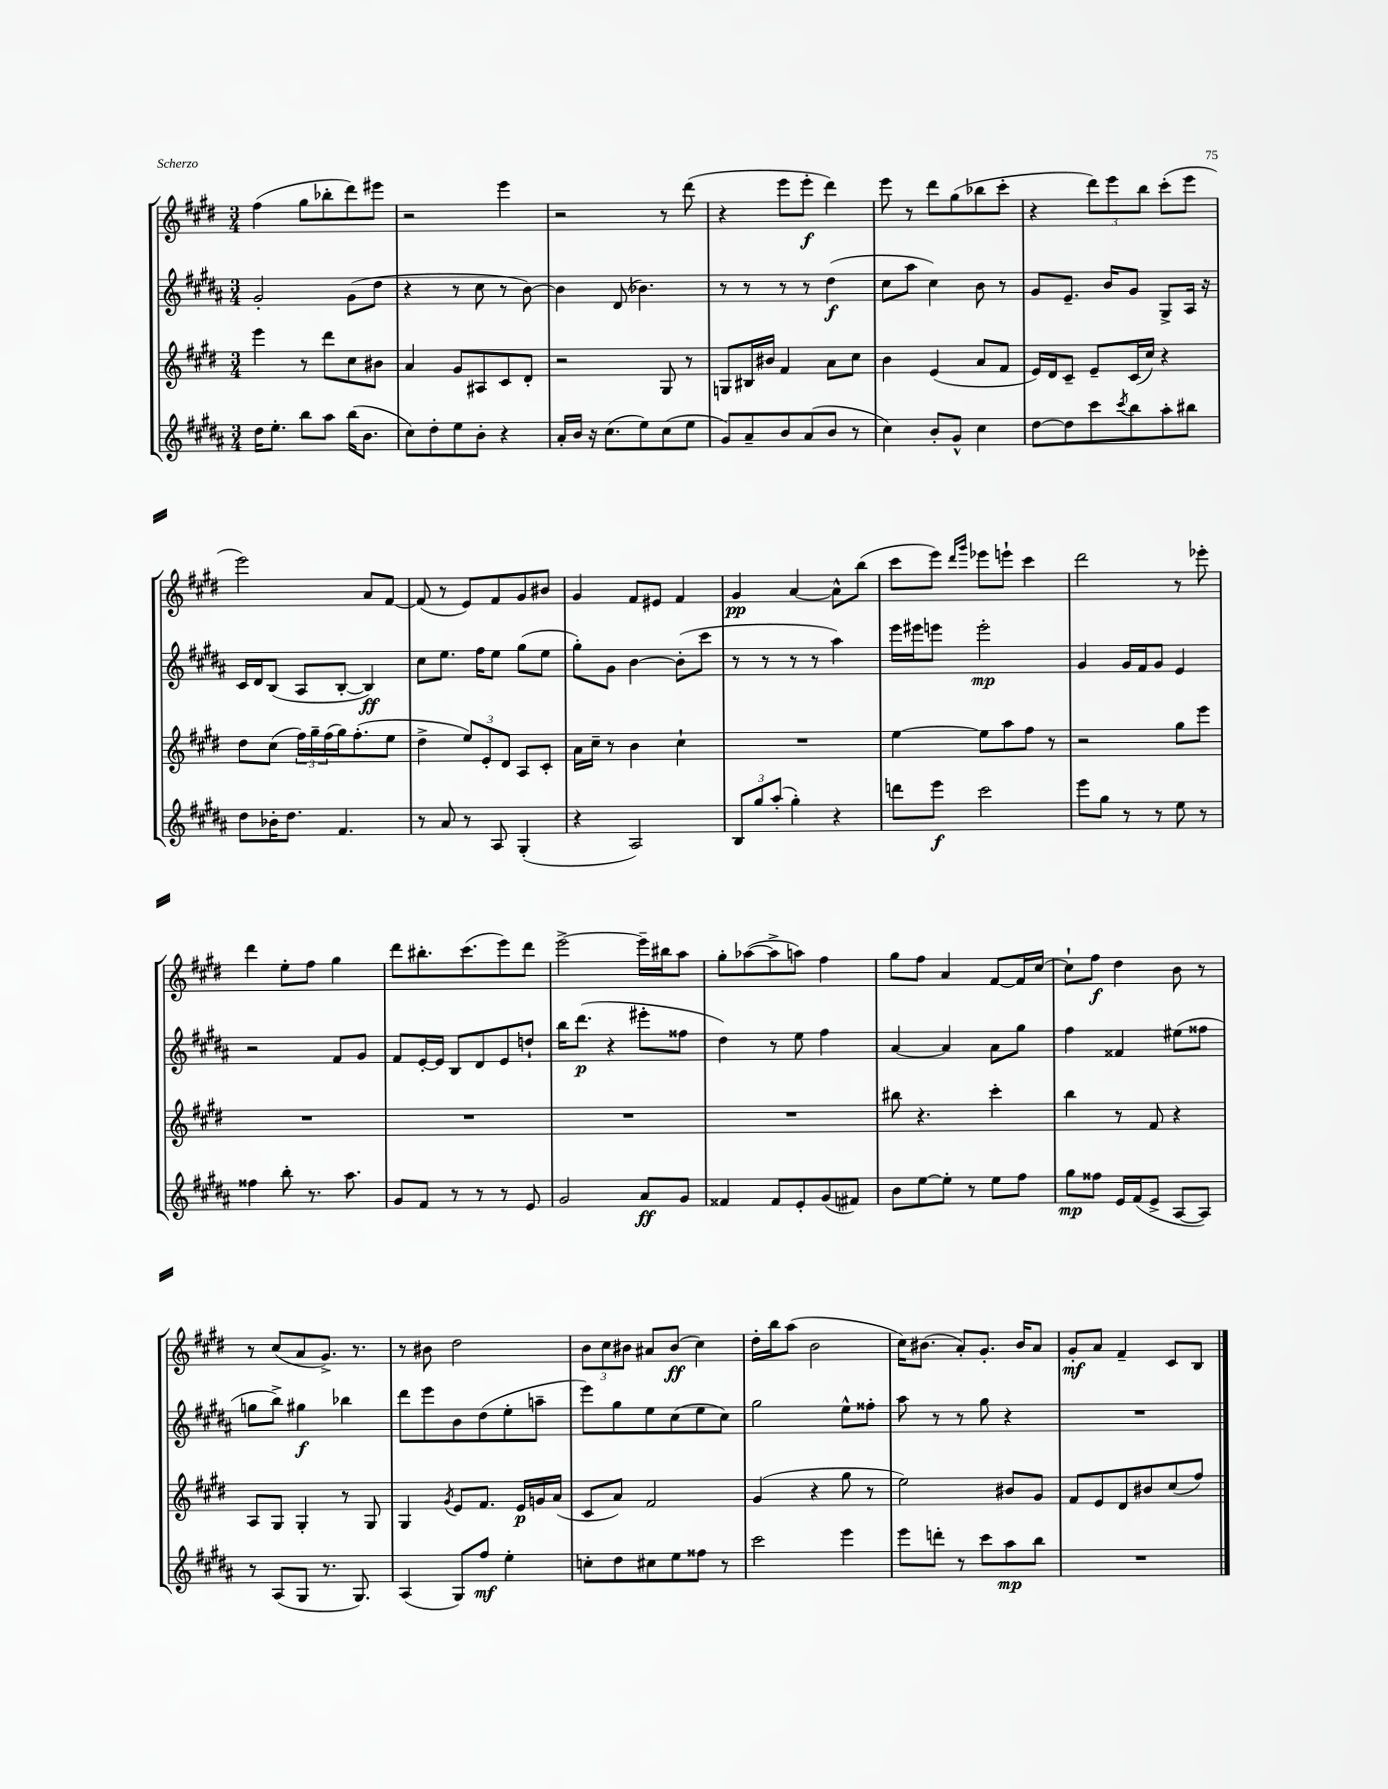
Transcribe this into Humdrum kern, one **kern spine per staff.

**kern	**dynam	**kern	**dynam	**kern	**dynam	**kern	**dynam
*part4	*part4	*part3	*part3	*part2	*part2	*part1	*part1
*staff4	*staff4	*staff3	*staff3	*staff2	*staff2	*staff1	*staff1
*clefG2	*	*clefG2	*	*clefG2	*	*clefG2	*
*k[f#c#g#d#a#]	*	*k[f#c#g#d#]	*	*k[f#c#g#d#a#]	*	*k[f#c#g#d#]	*
*M3/4	*	*M3/4	*	*M3/4	*	*M3/4	*
=111	=111	=111	=111	=111	=111	=111	=111
16dd#\KL	.	4eee\	.	2g#'/	.	(4ff#\	.
8.ee'\J	.	.	.	.	.	.	.
8bb\L	.	8r	.	.	.	8gg#\L	.
8aa#\J	.	8ddd#\L	.	.	.	8bb-X'\	.
(16bb\KL	.	8cc#\	.	(8g#\L	.	8ddd#\)	.
8.b\J	.	.	.	.	.	.	.
.	.	8b#X\J	.	8dd#\J	.	8eee#X\J	.
=112	=112	=112	=112	=112	=112	=112	=112
8cc#\L)	.	4a/	.	4r	.	2r	.
8dd#'\	.	.	.	.	.	.	.
8ee\	.	8g#/L	.	8r	.	.	.
8b'\J	.	8A#X/	.	8cc#\	.	.	.
4r	.	8c#/	.	8r	.	4eee\	.
.	.	8d#'/J	.	[8b\)	.	.	.
=113	=113	=113	=113	=113	=113	=113	=113
16a#'/LL	.	2r	.	4b\]	.	2r	.
16b/JJ	.	.	.	.	.	.	.
16r	.	.	.	.	.	.	.
(8.cc#\L	.	.	.	.	.	.	.
.	.	.	.	(8d#/	.	.	.
8ee\)	.	.	.	4.b-X\)	.	.	.
(8cc#\	.	8G#/	.	.	.	8r	.
8ee\J	.	8r	.	.	.	(8ddd#\	.
=114	=114	=114	=114	=114	=114	=114	=114
8g#/L)	.	8Gn/L	.	8r	.	4r	.
8a#~/	.	16B#X/L	.	8r	.	.	.
.	.	16b#X/JJ	.	.	.	.	.
8b/	.	4f#/	.	8r	.	8eee\L	.
(8a#/	.	.	.	8r	.	8eee'\J	f
8b/J	.	8a\L	.	(4dd#\	f	4ddd#\)	.
8r	.	8cc#\J	.	.	.	.	.
=115	=115	=115	=115	=115	=115	=115	=115
4cc#\)	.	4b\	.	8cc#\L	.	8eee\	.
.	.	.	.	8aa#\J	.	8r	.
8b'/L	.	(4e/	.	4cc#\)	.	8ddd#\L	.
8g#^^/J	.	.	.	.	.	(8gg#\	.
4cc#\	.	8a/L	.	8b\	.	8bb-X\	.
.	.	8f#/J	.	8r	.	8ccc#'\J	.
=116	=116	=116	=116	=116	=116	=116	=116
[8dd#\L	.	16e/LL)	.	8g#/L	.	4r	.
.	.	16d#/J	.	.	.	.	.
8dd#\]	.	8c#~/J	.	8.e~/J	.	.	.
8ccc#\	.	8e~/L	.	.	.	12ddd#\L)	.
.	.	.	.	16b/KL	.	.	.
.	.	.	.	.	.	12eee\	.
8qccc#/	.	.	.	.	.	.	.
8bb\	.	(16c#/L	.	8g#/J	.	.	.
.	.	.	.	.	.	12bb\J	.
.	.	16cc#/JJ)	.	.	.	.	.
8aa#'\	.	4r	.	8G#^/L	.	(8ccc#'\L	.
8bb#X\J	.	.	.	16A#/Jk	.	8eee\J	.
.	.	.	.	16r	.	.	.
!!LO:LB:g=z
=117	=117	=117	=117	=117	=117	=117	=117
8dd#\L	.	8dd#\L	.	16c#/LL	.	2eee\)	.
.	.	.	.	16d#/J	.	.	.
16b-X'\K	.	(8cc#\J	.	(8B/J	.	.	.
8.dd#\J	.	.	.	.	.	.	.
.	.	24ff#\LL)	.	8A#/L	.	.	.
.	.	24gg#~\	.	.	.	.	.
.	.	(24ff#\	.	.	.	.	.
4.f#/	.	16gg#\J)	.	[8B'/J	.	.	.
.	.	(8.ff#'\	.	.	.	.	.
.	.	.	.	4B/])	ff	8a/L	.
.	.	8ee\J	.	.	.	[8f#/J	.
=118	=118	=118	=118	=118	=118	=118	=118
8r	.	4dd#^\	.	8cc#\L	.	(8f#/]	.
8a#/	.	.	.	8.ee\J	.	8r	.
8r	.	12ee/L)	.	.	.	8e/L)	.
.	.	.	.	16ff#\KL	.	.	.
.	.	12e'/	.	.	.	.	.
8A#/	.	.	.	8ee\J	.	8f#/	.
.	.	12d#/J	.	.	.	.	.
(4G#'/	.	8A/L	.	(8gg#\L	.	8g#/	.
.	.	8c#'/J	.	8ee\J	.	8b#X/J	.
=119	=119	=119	=119	=119	=119	=119	=119
4r	.	16a\LL	.	8gg#'\L)	.	4g#/	.
.	.	16cc#~\JJ	.	.	.	.	.
.	.	8r	.	8g#\J	.	.	.
2A#/)	.	4b\	.	[4b\	.	8f#/L	.
.	.	.	.	.	.	8e#X/J	.
.	.	4cc#`\	.	(8b'\L]	.	4f#/	.
.	.	.	.	8ccc#\J	.	.	.
=120	=120	=120	=120	=120	=120	=120	=120
12B/L	.	2.r	.	8r	.	4g#/	pp
12gg#/	.	.	.	.	.	.	.
.	.	.	.	8r	.	.	.
(12aa#'/J	.	.	.	.	.	.	.
4gg#'\)	.	.	.	8r	.	[4a/	.
.	.	.	.	8r	.	.	.
4r	.	.	.	4aa#\)	.	8a^^\L]	.
.	.	.	.	.	.	(8bb\J	.
=121	=121	=121	=121	=121	=121	=121	=121
8dddn\L	.	[4ee\	.	16eee\LL	.	8ccc#\L	.
.	.	.	.	16eee#X\J	.	.	.
8eee\J	f	.	.	8eeen\J	.	8eee\J)	.
.	.	.	.	.	.	16qqddd#/LL	.
.	.	.	.	.	.	16qqggg#/JJ	.
2ccc#\	.	8ee\L]	.	2eee'\	mp	8eee-X\L	.
.	.	8aa\	.	.	.	8eeen`\J	.
.	.	8ff#\J	.	.	.	4ccc#\	.
.	.	8r	.	.	.	.	.
=122	=122	=122	=122	=122	=122	=122	=122
8eee\L	.	2r	.	4g#/	.	2ddd#\	.
8gg#\J	.	.	.	.	.	.	.
8r	.	.	.	16g#/LL	.	.	.
.	.	.	.	16f#/J	.	.	.
8r	.	.	.	8g#/J	.	.	.
8ee\	.	8gg#\L	.	4e/	.	8r	.
8r	.	8eee\J	.	.	.	8eee-X'\	.
!!LO:LB:g=z
=123	=123	=123	=123	=123	=123	=123	=123
4ff##X\	.	2.r	.	2r	.	4ddd#\	.
8bb'\	.	.	.	.	.	8ee'\L	.
8.r	.	.	.	.	.	8ff#\J	.
.	.	.	.	8f#/L	.	4gg#\	.
8.aa#\	.	.	.	.	.	.	.
.	.	.	.	8g#/J	.	.	.
=124	=124	=124	=124	=124	=124	=124	=124
8g#/L	.	2.r	.	8f#/L	.	8ddd#\L	.
8f#/J	.	.	.	[16e'/L	.	8.bb#X'\	.
.	.	.	.	16e/JJ]	.	.	.
8r	.	.	.	8B/L	.	.	.
.	.	.	.	.	.	(8.ccc#\	.
8r	.	.	.	8d#/	.	.	.
8r	.	.	.	8e/	.	8eee\)	.
8e/	.	.	.	8ddn`/J	.	8ddd#\J	.
=125	=125	=125	=125	=125	=125	=125	=125
2g#/	.	2.r	.	16bb\KL	.	[2eee^\	.
.	.	.	.	(8.ddd#\J	p	.	.
.	.	.	.	4r	.	.	.
8a#/L	ff	.	.	8eee#X'\L	.	16eee~\LL]	.
.	.	.	.	.	.	16bb#X\J	.
8g#/J	.	.	.	8ff##X\J	.	8aa\J	.
=126	=126	=126	=126	=126	=126	=126	=126
4f##X/	.	2.r	.	4dd#\)	.	8gg#'\L	.
.	.	.	.	.	.	([8aa-X\	.
8f##/L	.	.	.	8r	.	8aa-^\]	.
8e'/	.	.	.	8ee\	.	8aan\J)	.
(8g#/	.	.	.	4ff#\	.	4ff#\	.
8f#X/J)	.	.	.	.	.	.	.
=127	=127	=127	=127	=127	=127	=127	=127
8b\L	.	8bb#X\	.	[4a#/	.	8gg#\L	.
[8ee\	.	4.r	.	.	.	8ff#\J	.
8ee'\J]	.	.	.	4a#/]	.	4a/	.
8r	.	.	.	.	.	.	.
8ee\L	.	4ccc#'\	.	8a#\L	.	[8f#/L	.
8ff#\J	.	.	.	8gg#\J	.	16f#/L]	.
.	.	.	.	.	.	[16cc#/JJ	.
=128	=128	=128	=128	=128	=128	=128	=128
8gg#\L	mp	4bb\	.	4ff#\	.	8cc#`\L]	.
8ff##X\J	.	.	.	.	.	8ff#\J	f
16e/LL	.	8r	.	4f##X/	.	4dd#\	.
(16f#/J	.	.	.	.	.	.	.
8e^/J	.	8f#/	.	.	.	.	.
[8A#/L	.	4r	.	(8ee#X\L	.	8b\	.
8A#/J])	.	.	.	8ff##X\J	.	8r	.
!!LO:LB:g=z
=129	=129	=129	=129	=129	=129	=129	=129
8r	.	8A/L	.	8ggn\L	.	8r	.
(8A#/L	.	8G#/J	.	8bb^\J)	.	(8cc#/L	.
8G#/J	.	4G#'/	.	4gg#X\	f	8a/	.
8.r	.	.	.	.	.	8.g#^/J)	.
.	.	8r	.	4bb-X\	.	.	.
8.G#/)	.	.	.	.	.	8.r	.
.	.	8G#/	.	.	.	.	.
=130	=130	=130	=130	=130	=130	=130	=130
(4A#/	.	4G#/	.	8ddd#\L	.	8r	.
.	.	.	.	8eee\	.	8b#X\	.
.	.	8qg#/	.	.	.	.	.
8G#/L)	.	8e/L	.	8b\	.	2dd#\	.
8ff#/J	mf	8.f#/J	.	(8dd#\	.	.	.
4ee'\	.	.	.	8ee'\	.	.	.
.	.	16e/LL	p	.	.	.	.
.	.	16gn/	.	8aan~\J	.	.	.
.	.	(16a/JJ	.	.	.	.	.
=131	=131	=131	=131	=131	=131	=131	=131
8ccn'\L	.	8c#/L	.	8eee\L)	.	12b\L	.
.	.	.	.	.	.	12cc#\	.
8dd#\	.	8a/J)	.	8gg#\	.	.	.
.	.	.	.	.	.	12b#X\J	.
8cc#X\	.	2f#/	.	8ee\	.	8a#X/L	.
8ee\	.	.	.	(8cc#\	.	(8b#/J	ff
8ff##X\J	.	.	.	8ee\	.	4cc#\)	.
8r	.	.	.	8cc#\J)	.	.	.
=132	=132	=132	=132	=132	=132	=132	=132
2ccc#\	.	(4g#/	.	2gg#\	.	16dd#'\LL	.
.	.	.	.	.	.	16bb\J	.
.	.	.	.	.	.	(8aa\J	.
.	.	4r	.	.	.	2b\	.
4eee\	.	8gg#\	.	8ee^^\L	.	.	.
.	.	8r	.	8ff##X'\J	.	.	.
=133	=133	=133	=133	=133	=133	=133	=133
8eee\L	.	2ee\)	.	8aa#\	.	16cc#\KL)	.
.	.	.	.	.	.	(8.b#X\J	.
8dddn'\J	.	.	.	8r	.	.	.
8r	.	.	.	8r	.	8a'/L)	.
8ccc#\L	.	.	.	8gg#\	.	8.g#'/J	.
8aa#\	mp	8b#X/L	.	4r	.	.	.
.	.	.	.	.	.	16b#/KL	.
8bb\J	.	8g#/J	.	.	.	8a/J	.
=134	=134	=134	=134	=134	=134	=134	=134
2.r	.	8f#/L	.	2.r	.	8g#'/L	mf
.	.	8e/	.	.	.	8a/J	.
.	.	8d#/	.	.	.	4f#~/	.
.	.	8b#X/	.	.	.	.	.
.	.	(8cc#/	.	.	.	8c#/L	.
.	.	8ff#/J)	.	.	.	8B/J	.
==	==	==	==	==	==	==	==
*-	*-	*-	*-	*-	*-	*-	*-
